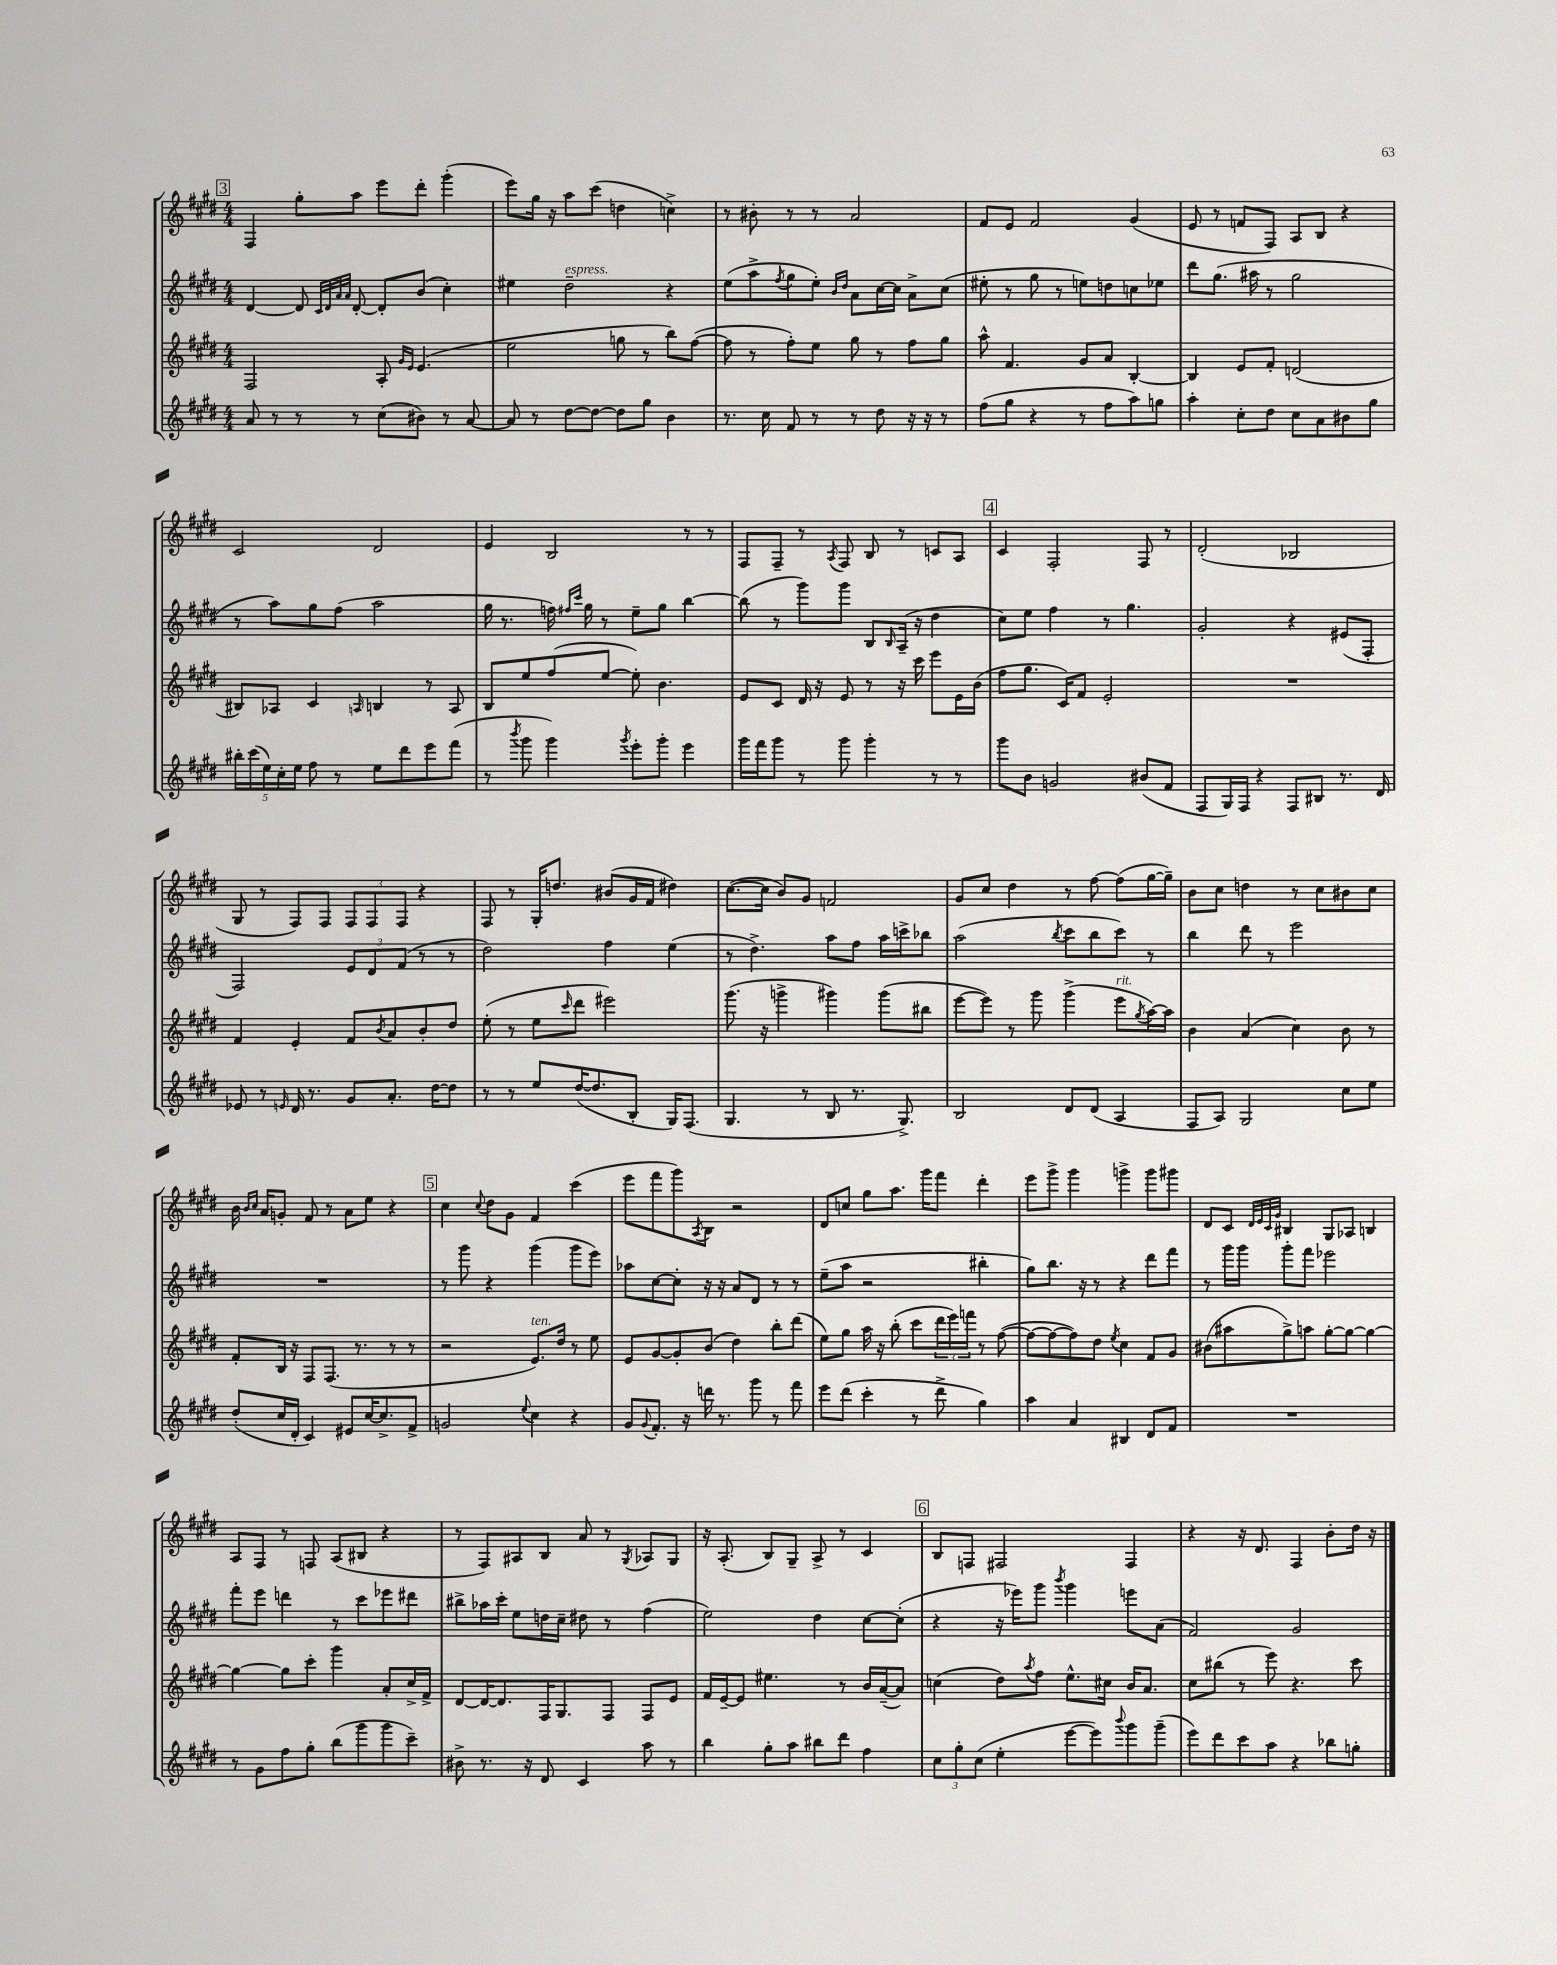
<<
\new StaffGroup <<
\new Staff = "s0" {
    \clef treble \key e \major \numericTimeSignature \time 4/4
    \mark \markup { \box "3" } fis4 gis''8-. a''8 e'''8 dis'''8-. gis'''4-.( |
    e'''8) gis''16 r16 a''8 cis'''8( d''4 c''4->) |
    r8 bis'8-. r8 r8 a'2 |
    fis'8 e'8 fis'2 gis'4( |
    e'8 r8 f'8 fis8) a8 b8 r4 |
    cis'2 dis'2 |
    e'4 b2 r8 r8 |
    fis8 fis8-- r8 \acciaccatura { a8 } fis8 b8 r8 c'8 a8 |
    \mark \markup { \box "4" } cis'4 fis2-. fis8 r8 |
    dis'2-.( bes2 |
    gis8 r8 fis8) fis8 \tuplet 3/2 { fis8 fis8 fis8 } r4 |
    fis8 r8 gis16-. d''8. bis'8( gis'16 fis'16 dis''4) |
    cis''8.~( cis''16 b'8) gis'8 f'2 |
    gis'8 cis''8 dis''4 r8 fis''8~ fis''8( gis''16~ gis''16--) |
    b'8 cis''8 d''4 r8 cis''8 bis'8 cis''8 |
    b'16 \grace { b'16 cis''16 } a'16 g'8-. fis'8 r8 a'8 e''8 r4 |
    \mark \markup { \box "5" } cis''4 \appoggiatura { cis''8 } dis''8 gis'8 fis'4 cis'''4( |
    e'''8 fis'''8 gis'''8) \acciaccatura { a8 } b8 r2 |
    dis'8 c''8 gis''8 a''8. gis'''16 fis'''8 dis'''4-. |
    e'''8 gis'''8-> gis'''4 g'''4-> g'''8 gis'''8 |
    dis'8 cis'8 \grace { dis'32 e'32 cis'32 gis'32 } bis4 gis8 aes8 b4 |
    a8 fis8 r8 f8 a8( bis8 r4 |
    r8 fis8) ais8 b8 a'8 r8 \acciaccatura { gis8 } aes8 gis8 |
    r16 a8.-.( b8) gis8-- a8-> r8 cis'4 |
    \mark \markup { \box "6" } b8 f8 fis2 fis4 |
    r4 r16 dis'8. fis4 b'8-. dis''16 r16 \bar "|." |
}
\new Staff = "s1" {
    \clef treble \key e \major \numericTimeSignature \time 4/4
    \mark \markup { \box "3" } dis'4~ dis'8 \grace { cis'32 dis'32 a'32 a'32 } dis'8~-. dis'8-. b'8( cis''4-.) |
    eis''4 dis''2--^\markup { \italic "espress." } r4 |
    e''8( a''8-> \acciaccatura { fis''8 } gis''8 e''8-.) \grace { b'16 dis''16 } a'8 cis''16~ cis''16 a'8-> cis''8( |
    eis''8-. r8 gis''8 r8 e''8) d''8 c''8 ees''8 |
    dis'''8 gis''8.( ais''16 r8 gis''2 |
    r8 a''8) gis''8 fis''8( a''2 |
    gis''16 r8. f''16) \grace { fis''16 cis'''16 } gis''16 r8 e''8-- gis''8 b''4~ |
    b''8( r8 gis'''8) gis'''8 b8 \grace { b16 } a16--( r16 dis''4 |
    \mark \markup { \box "4" } cis''8) e''8 fis''4 r8 gis''4. |
    gis'2-. r4 eis'8( fis8-. |
    fis2) \tuplet 3/2 { e'8 dis'8 fis'8( } r8 r8 |
    dis''2) fis''4 e''4( |
    r8 dis''4.->) a''8 fis''8 a''16 c'''16-> bes''8 |
    a''2( \acciaccatura { b''8 } cis'''8 b''8 cis'''8) r8 |
    b''4 dis'''8 r8 e'''2 |
    R1 |
    \mark \markup { \box "5" } r8 gis'''8 r4 gis'''4( gis'''8 e'''8) |
    aes''8 cis''8~ cis''8-. r16 r16 a'8 dis'8 r8 r8 |
    e''8--( a''8 r2 bis''4-. |
    gis''8) b''8. r16 r8 r4 dis'''8 fis'''8 |
    r8 gis'''16 gis'''16 gis'''8-. fis'''8 ees'''2 |
    fis'''8-. e'''8 d'''4 r8 cis'''8 ees'''8 dis'''8 |
    bis''8-> aes''16 cis'''16-. e''8 d''16 cis''16-- dis''8 r8 fis''4( |
    e''2) dis''4 cis''8~ cis''8-.( |
    \mark \markup { \box "6" } r4 r16 ees'''16) gis'''8 \acciaccatura { b'''8 } gis'''4 e'''8 a'8( |
    fis'2) gis'2 \bar "|." |
}
\new Staff = "s2" {
    \clef treble \key e \major \numericTimeSignature \time 4/4
    \mark \markup { \box "3" } fis2 a8-. \grace { gis'16 e'16 } e'4.( |
    e''2 g''8 r8 b''8) fis''8~( |
    fis''8 r8 fis''8-.) e''8 gis''8 r8 fis''8 gis''8 |
    a''8-^ fis'4. gis'8 a'8 b4~-. |
    b4 e'8 fis'8-. d'2( |
    bis8) aes8 cis'4 \grace { a16 } b4 r8 a8 |
    b8 e''8 fis''8( e''8~ e''8-.) b'4. |
    e'8 cis'8 dis'16 r16 e'8 r8 r16 cis'''16 e'''8 e'16 b'16( |
    \mark \markup { \box "4" } fis''8 gis''8. cis'16) fis'8 e'2-. |
    R1 |
    fis'4 e'4-. fis'8 \acciaccatura { b'8 } a'8 b'8-. dis''8 |
    e''8-.( r8 e''8 \grace { cis'''16 } dis'''8 eis'''2) |
    gis'''8.( r16 g'''4-> gis'''4) gis'''8( bis''8 |
    e'''8~ e'''8) r8 gis'''8 gis'''4->( e'''8^\markup { \italic "rit." } \acciaccatura { gis''8 } a''16~) a''16 |
    b'4 a'4( cis''4) b'8 r8 |
    fis'8-. b16 r16 fis8 fis8.( r8. r8 r8 |
    \mark \markup { \box "5" } r2 e'8.^\markup { \italic "ten." }) dis''16 r8 e''8 |
    e'8 gis'8~ gis'8-. b'8( dis''4) b''8-. dis'''8( |
    e''8) gis''8 a''16 r16 b''8-.( cis'''8 \tuplet 3/2 { dis'''16 e'''16) f'''16 } r8 fis''8~( |
    fis''8~ fis''8~ fis''8) dis''8 \acciaccatura { e''8 } cis''4 fis'8 gis'8 |
    bis'8( ais''8 gis''8->) a''8 gis''8~-. gis''8~ gis''4~ |
    gis''4~ gis''8 cis'''8-. gis'''4 a'8-. cis''16-> fis'16-> |
    dis'8~ dis'16~ dis'8. fis16 gis8. fis8 fis8 e'8 |
    fis'16 e'16~-- e'8 eis''4. r8 b'16 a'16~--( a'8) |
    \mark \markup { \box "6" } c''4( dis''8) \acciaccatura { a''8 } fis''8 e''8.-^ cis''16 b'16 a'8. |
    cis''8 bis''8( r8 e'''8) r4. cis'''8 \bar "|." |
}
\new Staff = "s3" {
    \clef treble \key e \major \numericTimeSignature \time 4/4
    \mark \markup { \box "3" } a'8 r8 r8 r8 cis''8( bis'8) r8 a'8~ |
    a'8 r8 dis''8~ dis''8~ dis''8 gis''8 b'4 |
    r8. cis''16 fis'8 r8 r8 dis''8 r16 r16 r8 |
    fis''8( gis''8 r4 r8 fis''8 a''8) g''8 |
    a''4-. cis''8-. dis''8 cis''8 a'8 bis'8 gis''8 |
    \tuplet 5/4 { bis''16-. cis'''16( e''16) cis''16-. e''16 } fis''8 r8 e''8 dis'''8 e'''8 fis'''8( |
    r8 \acciaccatura { b'''8 } gis'''8 gis'''4) \acciaccatura { gis'''8 } e'''8-. gis'''8-. e'''4 |
    gis'''16 fis'''16 gis'''8 r8 gis'''8 gis'''4-. r8 r8 |
    \mark \markup { \box "4" } gis'''8 b'8 g'2 bis'8( fis'8 |
    fis8 gis16) fis16 r4 fis8 bis8 r8. dis'16 |
    ees'8 r8 \grace { e'16 } dis'16 r8. gis'8 a'8.-. dis''16~ dis''8 |
    r8 r8 e''8 dis''16~( dis''8. b8-. gis16) fis8.( |
    gis4. r8 b8 r8. gis8.->) |
    b2 dis'8 dis'8( a4 |
    fis8 a8) gis2 cis''8 e''8 |
    dis''8-.( cis''16 dis'16-. cis'4) eis'8 cis''16~ cis''8.-> fis'8-> |
    \mark \markup { \box "5" } g'2 \appoggiatura { e''8 } cis''4 r4 |
    gis'8 \appoggiatura { gis'8 } fis'8.-. r16 d'''16 r8. gis'''8 r8 fis'''8 |
    e'''8 dis'''8( cis'''4-. r8 dis'''8-> gis''4) |
    a''4 a'4 bis4 dis'8 fis'8 |
    R1 |
    r8 gis'8 fis''8 gis''8-. b''8( gis'''8 gis'''8 cis'''8--) |
    bis'8-> r8. r16 dis'8 cis'4 a''8 r8 |
    b''4 gis''8-. a''8 bis''8 dis'''8 fis''4 |
    \mark \markup { \box "6" } \tuplet 3/2 { cis''8 gis''8-. cis''8( } e''4-. e'''8~ e'''8) \appoggiatura { b'''8 } gis'''8 gis'''8--( |
    e'''8) dis'''8 cis'''8 a''8 r4 bes''8 g''8-. \bar "|." |
}
>>
>>
\layout { \context { \Score \remove "Bar_number_engraver" } }
